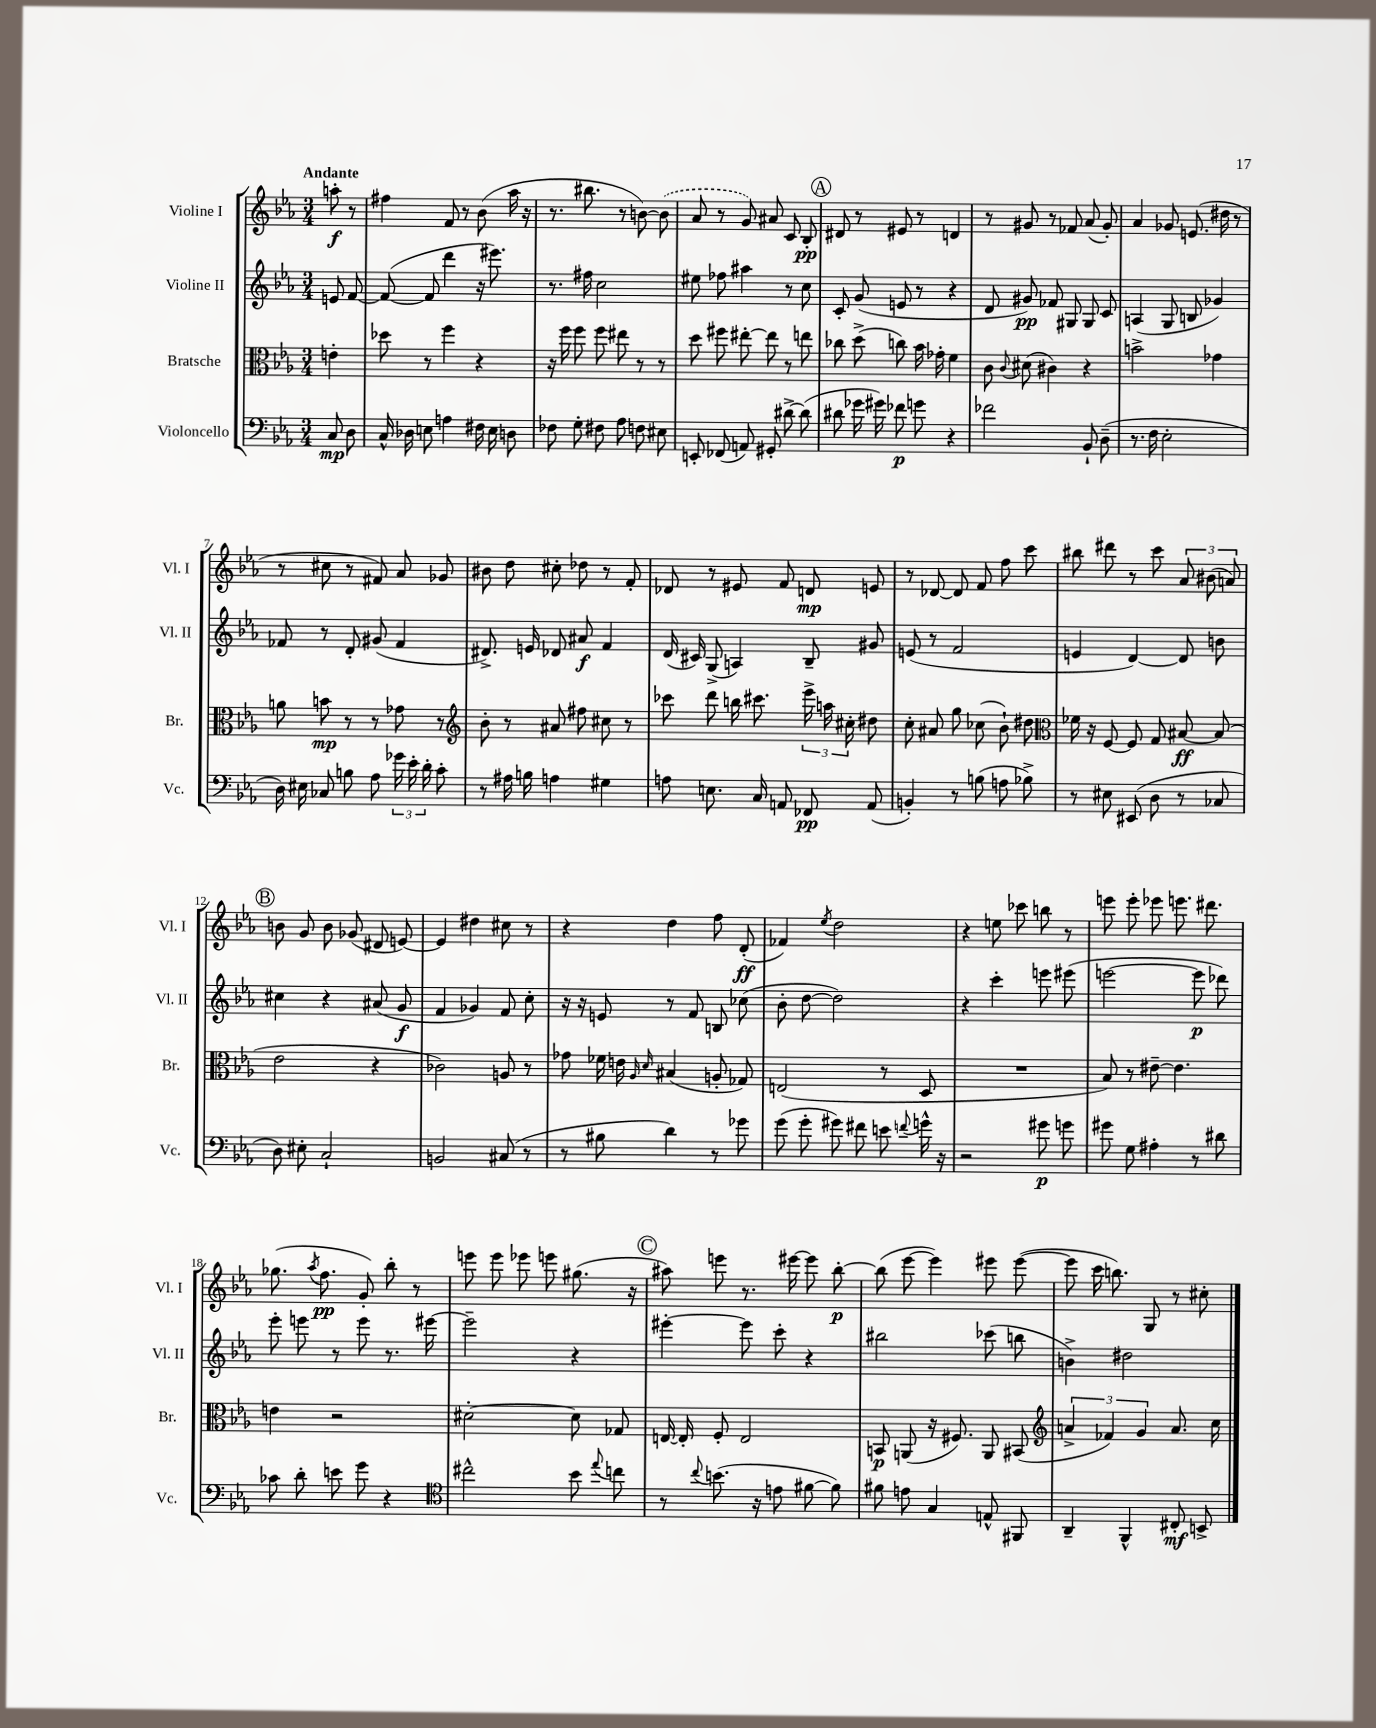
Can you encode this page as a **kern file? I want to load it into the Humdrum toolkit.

**kern	**kern	**kern	**kern
*staff4	*staff3	*staff2	*staff1
*clefF4	*clefC3	*clefG2	*clefG2
*k[b-e-a-]	*k[b-e-a-]	*k[b-e-a-]	*k[b-e-a-]
*M3/4	*M3/4	*M3/4	*M3/4
8C	4e'	8e	8aa'
8D	.	[8f	8r
=	=	=	=
16C^^	8dd-	(8f_	4ff#
16D-	.	.	.
8E	8r	8f]	.
4A	4ff	4ddd	8f
.	.	.	8r
16F#	4r	16r	(8b-
16E	.	8.eee#)	.
8D	.	.	16aa-
.	.	.	16r
=	=	=	=
8F-	16r	8.r	8.r
.	16ff	.	.
8G'	8ff	.	.
.	.	16ff#	8.bb#
8F#	8ff	2cc	.
8A-	8ee#	.	8r
8F	8r	.	[8b)
8E#	8r	.	(8b]
=	=	=	=
8EE'	8dd	8ee#	8a-
(8FF-	8ff#	8ff-	8r
8AA)	[8ee#'	4aa#	8g)
8GG#'	8ee#]	.	8a#
[8d#^	8r	8r	8c
(8d#]	8ee	8cc	8B-'
=	=	=	=
8d#	8cc-	8c'	8d#
16g-	(8dd^	(8g	8r
16g#)	.	.	.
8f-	8cc)	8e	8e#
8g	16b-	8r	8r
.	16g-'	.	.
4r	4f	4r	4d
=	=	=	=
2f-	8c	8d	8r
.	8qqc	.	.
.	(8d#	8g#)	8g#
.	4c#)	8f-	8r
.	.	8G#	8f-
8BB-`	4r	8G#	(8a-
(8D~	.	8c	8g#')
=	=	=	=
8.r	2b^	(4A	4a-
16F	.	.	.
2E-'	.	8G	8g-
.	.	8B	(8.e
.	4g-	4g-)	.
.	.	.	16dd#
.	.	.	8r
=	=	=	=
16D)	8a	8f-	8r
16E#	.	.	.
8C-	8b	8r	8cc#
8B	8r	8d'	8r
8A-	8r	(8g#	8f#)
24g-	8g-	4f-	8a-
24e-'	.	.	.
24d'	.	.	.
8c'	8r	.	8g-
=	=	=	=
*	*clefG2	*	*
8r	8b-'	8.d#^)	8b#
16A#	8r	.	8dd
16B	.	16e	.
4A	8a#	8d-	8cc#'
.	8ff#	8a#	8dd-
4G#	8cc#	4f	8r
.	8r	.	8f'
=	=	=	=
8A	8ccc-	(16d	8d-
.	.	16c#)	.
8.E	8ddd	(8G^	8r
.	16bb	4A)	8e#
16C	8.ccc#	.	.
8AA	.	.	8f
8FF-	24eee-^	8B-~	8d
.	24aa	.	.
.	24cc#'	.	.
(8AA	8dd#	8g#	8e
=	=	=	=
4BB')	8cc'	(8e	8r
.	8a#	8r	[8d-
8r	8gg	2f	8d-]
(8B	(8cc-	.	8f
8A	8b-`)	.	8ff
8B-^)	8dd#	.	8ccc
=	=	=	=
*	*clefC3	*	*
8r	16f-	4e	8bb#
.	16r	.	.
8E#	[8F	.	8ddd#
(8EE#	8F]	[4d)	8r
8D	8G	.	8ccc
8r	[8B#	8d]	12a-
.	.	.	(12b#
8C-	(8B#]	8b	.
.	.	.	12a)
=	=	=	=
8D)	2e-	4cc#	8b
8E#'	.	.	8g
2C`	.	4r	8b
.	.	.	(8g-
.	4r	(8a#	8d#
.	.	8g	[8e)
=	=	=	=
2BB	2c-)	4f	4e]
.	.	4g-)	4dd#
(8C#	8A	8f	8cc#
8r	8r	8cc'	8r
=	=	=	=
8r	8g-	16r	4r
.	.	16r	.
8B#	16f-	8e	.
.	16e	.	.
.	16qqA-	.	.
.	16qqd	.	.
4d)	(4B#	8r	4dd
.	.	8f	.
8r	8A'	8B	8ff
8g-	8G-)	(8cc-	(8d'
=	=	=	=
(8g	(2E	8b-'	4f-)
8g'	.	[8dd	.
.	.	.	8qee-
8g#)	.	2dd])	2dd
8f#	.	.	.
8e	8r	.	.
8qqf	.	.	.
16g^^	8D	.	.
16r	.	.	.
=	=	=	=
2r	2.r	4r	4r
.	.	4ccc'	8ee
.	.	.	8ccc-
8g#	.	8eee	8bb
8g	.	(8eee#	8r
=	=	=	=
8g#	8B-)	[2eee	8eee
8G	8r	.	8eee'
4A#'	[8e#~	.	8eee-
.	4.e#]	.	8.eee
8r	.	8eee]	.
.	.	.	8.ddd#
8d#	.	8ddd-)	.
=	=	=	=
8c-	4e	8eee-'	(8.gg-
8d'	.	8eee	.
.	.	.	8qaa-
.	.	.	8.ff
8e	2r	8r	.
8g	.	8eee	8g')
4r	.	8.r	8bb-'
.	.	.	8r
.	.	[16eee#	.
=	=	=	=
*clefC4	*	*	*
2cc#^^	[2d#'	2eee#~]	8eee
.	.	.	8eee
.	.	.	8eee-
.	.	.	8eee
8b-	8d#]	4r	(8.gg#
8qqee-	.	.	.
8cc	8G-	.	.
.	.	.	16r
=	=	=	=
8r	[16E	[4eee#'	8aa#)
.	16E']	.	.
8qqcc	.	.	.
(8.b	8F'	.	8eee
.	2E	8eee#]	8.r
16r	.	.	.
8e	.	8ccc'	.
.	.	.	[16eee#
[8f#	.	4r	8eee#]
8f#])	.	.	[8bb-'
=	=	=	=
8f#	8BB	2bb#	(8bb-]
8e	(8AA	.	[8eee-
4G	16r	.	4eee-])
.	8.F#)	.	.
8E^^	8AA	(8ccc-	8eee#
8FF#	(8BB#	8bb	([8eee#
=	=	=	=
*	*clefG2	*	*
4AA-~	6a^	4b^)	8eee#]
.	.	.	16ccc
.	6f-)	.	.
.	.	.	8.bb)
4FF^^	.	2dd#	.
.	6g	.	.
.	.	.	8G
8C#'	8.a	.	8r
8BB^	.	.	8cc#'
.	16cc	.	.
==	==	==	==
*-	*-	*-	*-
